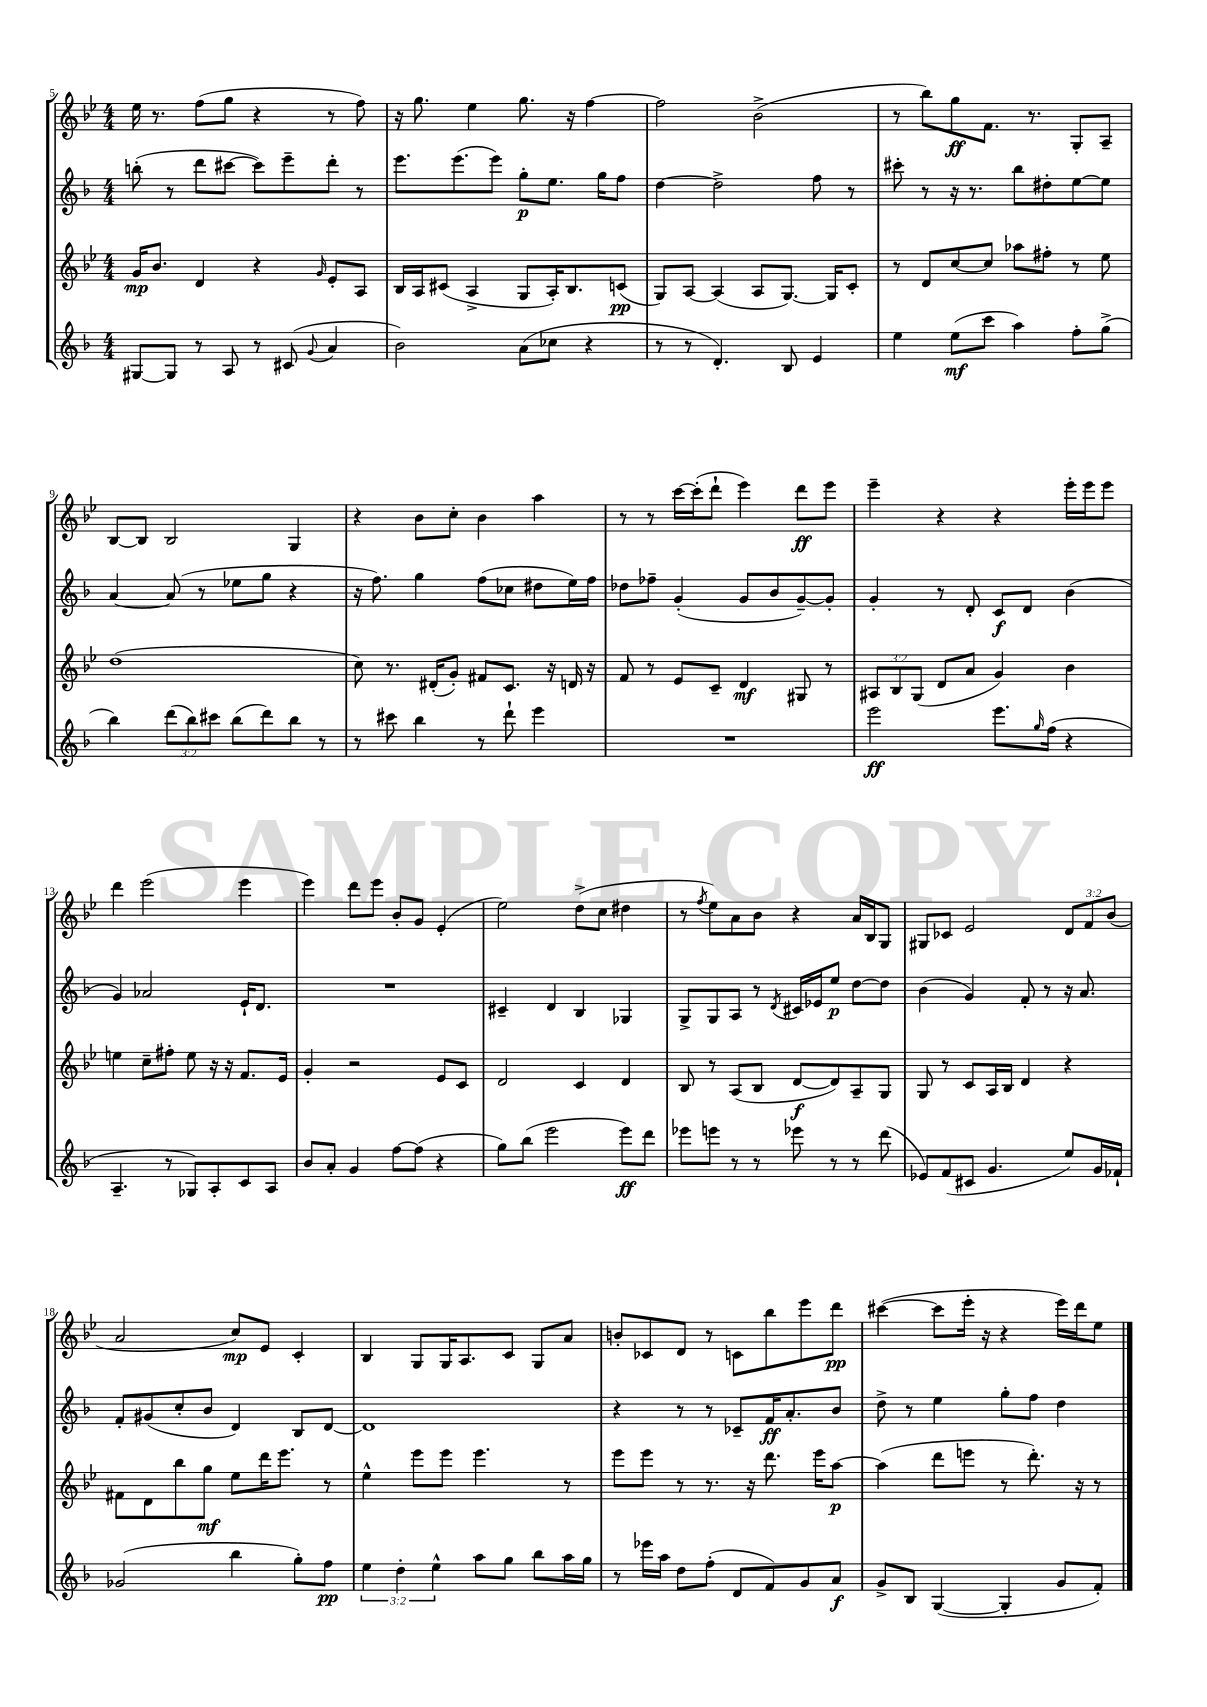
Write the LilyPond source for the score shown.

<<
\new StaffGroup <<
\new Staff = "s0" {
    \clef treble \key bes \major \numericTimeSignature \time 4/4 \override Staff.TupletNumber.text = #tuplet-number::calc-fraction-text
    ees''16 r8. f''8( g''8 r4 r8 f''8) |
    r16 g''8. ees''4 g''8. r16 f''4~ |
    f''2 bes'2->( |
    r8 bes''8) g''8\ff f'8. r8. g8-. a8-- |
    bes8~ bes8 bes2 g4 |
    r4 bes'8 c''8-. bes'4 a''4 |
    r8 r8 c'''16~ c'''16-.( d'''8-! ees'''4) d'''8\ff ees'''8 |
    ees'''4-- r4 r4 ees'''16-. ees'''16 ees'''8 |
    d'''4 ees'''2( ees'''4 |
    ees'''4) d'''8 ees'''8 bes'8-. g'8 ees'4-.( |
    ees''2) d''8->( c''8 dis''4 |
    r8 \acciaccatura { f''8 } ees''8) a'8 bes'8 r4 a'16 bes16 g8 |
    gis8 ces'8 ees'2 \tuplet 3/2 { d'8 f'8 bes'8( } |
    a'2 c''8\mp) ees'8 c'4-. |
    bes4 g8 g16 a8. c'8 g8 a'8 |
    b'8-. ces'8 d'8 r8 c'8 bes''8 ees'''8 d'''8\pp |
    cis'''4~( cis'''8 ees'''16-. r16 r4 ees'''16) d'''16 ees''8 \bar "|." |
}
\new Staff = "s1" {
    \clef treble \key f \major \numericTimeSignature \time 4/4
    b''8-.( r8 d'''8 cis'''8~ cis'''8) e'''8-- d'''8-. r8 |
    e'''8. e'''8.( e'''8) g''8-.\p e''8. g''16 f''8 |
    d''4~ d''2-> f''8 r8 |
    cis'''8-. r8 r16 r8. bes''8 dis''8-. e''8~ e''8 |
    a'4~ a'8( r8 ees''8 g''8 r4 |
    r16 f''8.) g''4 f''8( ces''8 dis''8 e''16) f''16 |
    des''8 fes''8-- g'4-.( g'8 bes'8 g'8~--) g'8-. |
    g'4-. r8 d'8-. c'8\f d'8 bes'4( |
    g'4) aes'2 e'16-! d'8. |
    R1 |
    cis'4-- d'4 bes4 ges4 |
    g8-> g8 a8 r8 \acciaccatura { d'8 } cis'16 ees'16 e''8\p d''8~ d''8 |
    bes'4( g'4) f'8-. r8 r16 a'8. |
    f'8-. gis'8( c''8-. bes'8 d'4) bes8 d'8~ |
    d'1 |
    r4 r8 r8 ces'8-- f'16\ff a'8.-. bes'8 |
    d''8-> r8 e''4 g''8-. f''8 d''4 \bar "|." |
}
\new Staff = "s2" {
    \clef treble \key bes \major \numericTimeSignature \time 4/4 \override Staff.TupletNumber.text = #tuplet-number::calc-fraction-text
    g'16\mp bes'8. d'4 r4 \grace { g'16 } ees'8-. a8 |
    bes16 a16 cis'8( a4-> g8 a16-.) bes8. c'8\pp( |
    g8) a8~ a4( a8 g8.~) g16 c'8-. |
    r8 d'8 c''8~ c''8 aes''8 fis''8-. r8 ees''8 |
    d''1( |
    c''8) r8. dis'16-.( g'8-.) fis'8 c'8. r16 d'16 r16 |
    f'8 r8 ees'8 c'8-- d'4\mf gis8 r8 |
    \tuplet 3/2 { ais8 bes8 g8( } d'8 a'8 g'4) bes'4 |
    e''4 c''8-- fis''8-. e''8 r16 r16 f'8. ees'16 |
    g'4-. r2 ees'8 c'8 |
    d'2 c'4 d'4 |
    bes8 r8 a8( bes8 d'8~\f d'8) a8-- g8 |
    g8 r8 c'8 a16 bes16 d'4 r4 |
    fis'8 d'8 bes''8 g''8\mf ees''8 d'''16 ees'''8. r8 |
    ees''4-^ ees'''8 ees'''8 ees'''4. r8 |
    ees'''8 ees'''8 r8 r8. r16 d'''8. ees'''16 a''8~\p |
    a''4( d'''8 e'''8 r8 d'''8.-.) r16 r8 \bar "|." |
}
\new Staff = "s3" {
    \clef treble \key f \major \numericTimeSignature \time 4/4 \override Staff.TupletNumber.text = #tuplet-number::calc-fraction-text
    gis8~ gis8 r8 a8 r8 cis'8( \appoggiatura { g'8 } a'4 |
    bes'2) a'8( ces''8 r4 |
    r8 r8 d'4.-.) bes8 e'4 |
    e''4 e''8\mf( c'''8 a''4) f''8-. g''8->( |
    bes''4) \tuplet 3/2 { d'''8( bes''8) cis'''8 } bes''8( d'''8) bes''8 r8 |
    r8 cis'''8 bes''4 r8 d'''8-! e'''4 |
    R1 |
    e'''2\ff e'''8. \grace { g''16 } f''16( r4 |
    a4.-- r8 ges8) a8-. c'8 a8 |
    bes'8 a'8-. g'4 f''8~ f''8( r4 |
    g''8) bes''8( e'''2 e'''8\ff) d'''8 |
    ees'''8 e'''8 r8 r8 ees'''8 r8 r8 d'''8( |
    ees'8) f'8( cis'8 g'4. e''8) g'16 fes'16-! |
    ges'2( bes''4 g''8-.) f''8\pp |
    \tuplet 3/2 { e''4 d''4-. e''4-^ } a''8 g''8 bes''8 a''16 g''16 |
    r8 ees'''16 a''16 d''8 f''8-.( d'8 f'8) g'8 a'8\f |
    g'8-> bes8 g4~( g4-. g'8 f'8-.) \bar "|." |
}
>>
>>
\layout { \context { \Score currentBarNumber = #5 } }
